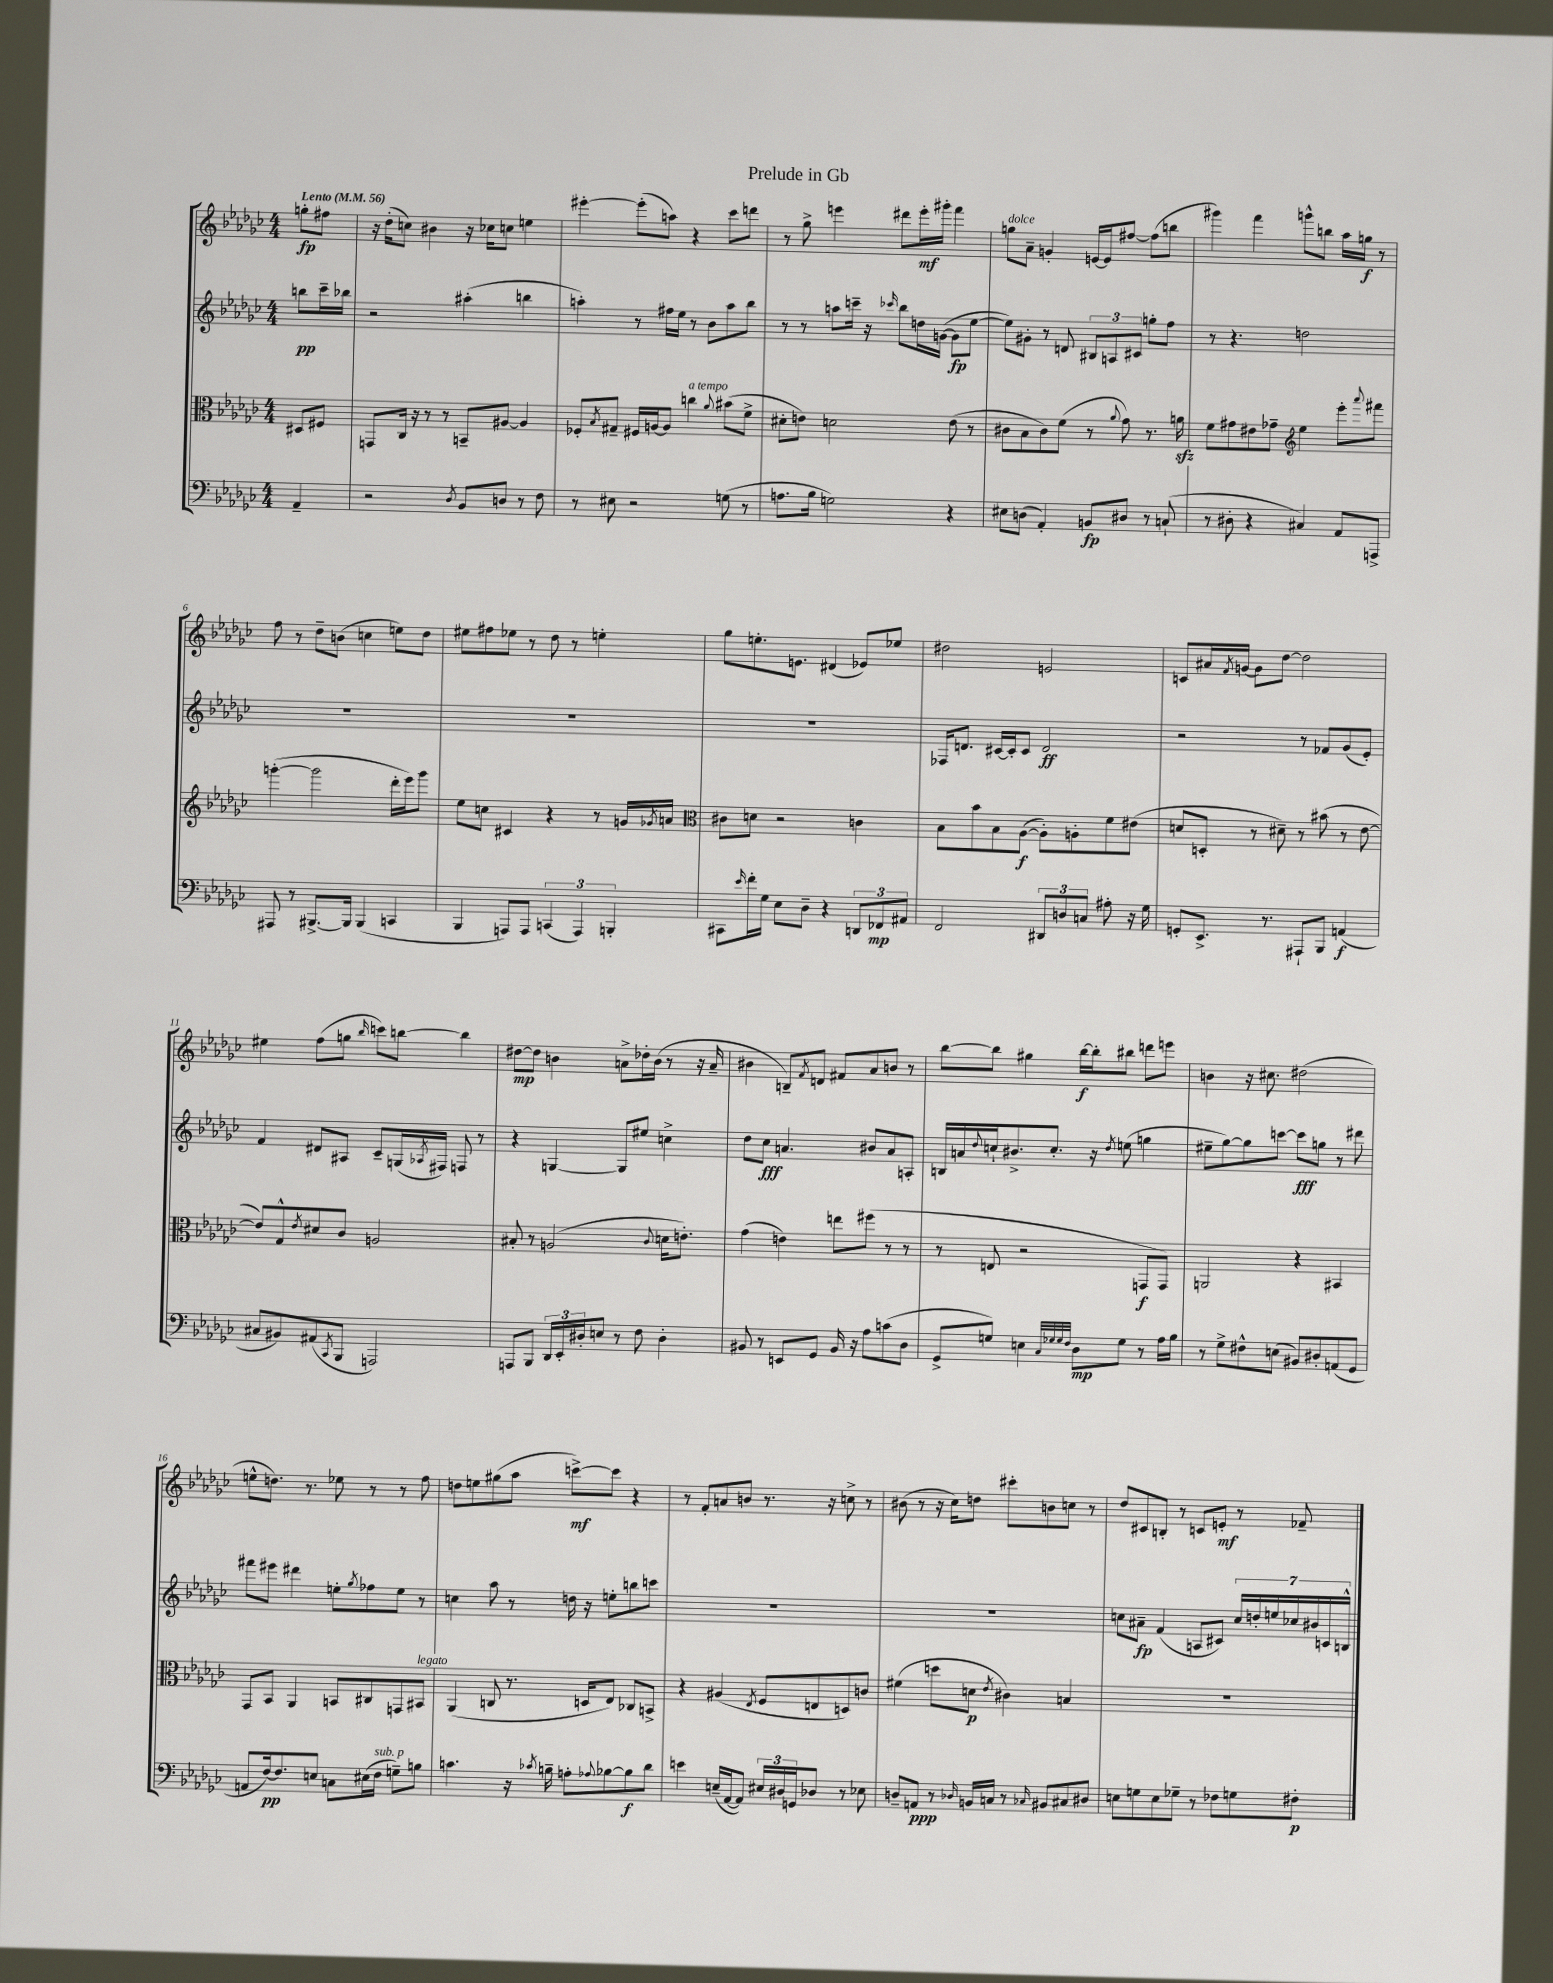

**kern	**dynam	**kern	**dynam	**kern	**dynam	**kern	**dynam
*part4	*part4	*part3	*part3	*part2	*part2	*part1	*part1
*staff4	*staff4	*staff3	*staff3	*staff2	*staff2	*staff1	*staff1
*clefF4	*	*clefC3	*	*clefG2	*	*clefG2	*
*k[b-e-a-d-g-c-]	*	*k[b-e-a-d-g-c-]	*	*k[b-e-a-d-g-c-]	*	*k[b-e-a-d-g-c-]	*
*M4/4	*	*M4/4	*	*M4/4	*	*M4/4	*
*MM56	*	*MM56	*	*MM56	*	*MM56	*
=	=	=	=	=	=	=	=
!	!	!	!	!	!	!LO:TX:a:B:t=Lento	!
4AA-~/	.	8D#X/L	.	8bbn\L	pp	8ggn'\L	fp
.	.	8F#X/J	.	16ccc-~\L	.	8ff#X\J	.
.	.	.	.	16bb-X\JJ	.	.	.
=1	=1	=1	=1	=1	=1	=1	=1
2r	.	8GGn/L	.	2r	.	16r	.
.	.	.	.	.	.	(16dd-'\KL	.
.	.	16C-/Jk	.	.	.	8ccn\J)	.
.	.	16r	.	.	.	.	.
.	.	8r	.	.	.	4b#X\	.
.	.	8r	.	.	.	.	.
8qD-/	.	.	.	.	.	.	.
8BB-/L	.	8BBn~/L	.	(4aa#X'\	.	16r	.
.	.	.	.	.	.	16cc-X\KL	.
8Dn/J	.	[8A#X/J	.	.	.	8ccn\J	.
8r	.	4A#/]	.	4bbn\	.	4een\	.
8F\	.	.	.	.	.	.	.
=2	=2	=2	=2	=2	=2	=2	=2
8r	.	8F-X'/L	.	4aan'\)	.	[4eee#X'\	.
.	.	8qB-/	.	.	.	.	.
8E#X\	.	8G#X~/J	.	.	.	.	.
2r	.	16F#X/LL	.	8r	.	(8eee#'\L]	.
.	.	[16An/J	.	.	.	.	.
.	.	8A/J]	.	16ff#X\LL	.	8aan\J)	.
.	.	.	.	16ee-\JJ	.	.	.
!	!	!LO:TX:a:i:t=a tempo	!	!	!	!	!
.	.	4ccn\	.	8r	.	4r	.
.	.	.	.	8b-\L	.	.	.
.	.	8qqa-/	.	.	.	.	.
(8Gn\	.	(8b#X\L	.	8aa\	.	8ccc-\L	.
8r	.	8f^\J	.	8bb-\J	.	8dddn\J	.
=3	=3	=3	=3	=3	=3	=3	=3
8.An\L	.	8d#X'\L	.	8r	.	8r	.
.	.	8en\J)	.	8r	.	8gg-^\	.
16B-\Jk	.	.	.	.	.	.	.
2Gn\)	.	2dn\	.	8aan\L	.	4eeen\	.
.	.	.	.	16cccn~\Jk	.	.	.
.	.	.	.	16r	.	.	.
.	.	.	.	16qqccc-X/	.	.	.
.	.	.	.	8bb-\L	.	8ddd#X\L	.
.	.	.	.	16ddn\L	.	16eee'\L	mf
.	.	.	.	([16gn\JJ	.	16ggg#X'\JJ	.
4r	.	(8e\	.	8g\L]	fp	4fff\	.
.	.	8r	.	[8ee-\J	.	.	.
=4	=4	=4	=4	=4	=4	=4	=4
!	!	!	!	!	!	!LO:TX:a:i:t=dolce	!
8E#X\L	.	8c#X\L	.	8ee-\L])	.	8ggn\L	.
(8Dn\J	.	8B-\	.	8g#X'\J	.	8a-~\J	.
4AA-'/)	.	8c#\)	.	8r	.	4gn'/	.
.	.	(8f\J	.	8dn/	.	.	.
8BBn/L	fp	8r	.	12B#X/L	.	[16en/LL	.
.	.	.	.	.	.	16e/J]	.
.	.	.	.	12An/	.	.	.
.	.	8qqa-/	.	.	.	.	.
8D#X/J	.	8g-\)	.	.	.	[8ff#X/J	.
.	.	.	.	12c#X/J	.	.	.
8r	.	8.r	.	8ggn'\L	.	(8ff#\L]	.
(8Cn`/	.	.	.	8ff\J	.	8bbn\J	.
.	.	16anzz\	.	.	.	.	.
=5	=5	=5	=5	=5	=5	=5	=5
8r	.	8f\L	.	8r	.	4ggg#X\)	.
8D#X'\	.	8g#X\	.	4.r	.	.	.
4r	.	8e#X\	.	.	.	4fff\	.
.	.	8g-X~\J	.	.	.	.	.
*	*	*clefG2	*	*	*	*	*
4C#X/)	.	4ee-\	.	2ddn\	.	8gggn^^\L	.
.	.	.	.	.	.	8bbn\J	.
8AA-/L	.	8eee-'\L	.	.	.	16aa-\LL	.
.	.	.	.	.	.	16ggn\JJ	f
.	.	8qqaaa-/	.	.	.	.	.
8AAAn^/J	.	8fff#X\J	.	.	.	8r	.
!!LO:LB:g=z
=6	=6	=6	=6	=6	=6	=6	=6
8AAA#X/	.	([4gggn'\	.	1r	.	8ff\	.
8r	.	.	.	.	.	8r	.
[8.BBB#X^/L	.	2ggg\]	.	.	.	8dd-~\L	.
.	.	.	.	.	.	(8bn\J	.
16BBB#/Jk]	.	.	.	.	.	.	.
(4BBB#/	.	.	.	.	.	4ccn\	.
4CCn/	.	16ddd-'\LL	.	.	.	8een\L)	.
.	.	16eee-\J)	.	.	.	.	.
.	.	8ggg\J	.	.	.	8dd-\J	.
=7	=7	=7	=7	=7	=7	=7	=7
4BBB-/	.	8ee-\L	.	1r	.	8ee#X\L	.
.	.	8ccn\J	.	.	.	8ff#X\	.
8AAAn/L)	.	4c#X/	.	.	.	8ee-X\J	.
8AAA/J	.	.	.	.	.	8r	.
(6CCn/	.	4r	.	.	.	8dd-\	.
.	.	.	.	.	.	8r	.
6AAA/)	.	.	.	.	.	.	.
.	.	8r	.	.	.	4een'\	.
6BBBn'/	.	.	.	.	.	.	.
.	.	16gn/LL	.	.	.	.	.
.	.	8qg-X/	.	.	.	.	.
.	.	16an/JJ	.	.	.	.	.
=8	=8	=8	=8	=8	=8	=8	=8
*	*	*clefC3	*	*	*	*	*
8CC#X\L	.	8c#X\L	.	1r	.	8gg-\L	.
16qqe-/	.	.	.	.	.	.	.
16f'\L	.	8dn\J	.	.	.	8.een'\	.
16G-\JJ	.	.	.	.	.	.	.
8E-\L	.	2r	.	.	.	.	.
.	.	.	.	.	.	8.en\J	.
8D-~\J	.	.	.	.	.	.	.
4r	.	.	.	.	.	(4d#X/	.
12DDn/L	.	4cn\	.	.	.	8e-X/L)	.
12FF-X/	mp	.	.	.	.	.	.
.	.	.	.	.	.	8ee-X/J	.
12AA#X/J	.	.	.	.	.	.	.
=9	=9	=9	=9	=9	=9	=9	=9
2FF/	.	8B-\L	.	16F-X/KL	.	2dd#X\	.
.	.	.	.	8.dn/J	.	.	.
.	.	8b-\	.	.	.	.	.
.	.	8B-\	.	[16c#X/LL	.	.	.
.	.	.	.	16c#'/J]	.	.	.
.	.	([8A-\J	f	8c#/J	.	.	.
12DD#X/L	.	8A-'\L])	.	2d/	ff	2en/	.
12Dn/	.	.	.	.	.	.	.
.	.	8An'\	.	.	.	.	.
12Cn/J	.	.	.	.	.	.	.
8A#X'\	.	8f\	.	.	.	.	.
16r	.	(8e#X\J	.	.	.	.	.
16G-\	.	.	.	.	.	.	.
=10	=10	=10	=10	=10	=10	=10	=10
8GGn'/L	.	8dn/L	.	2r	.	8cn/L	.
8.EE-^/J	.	8Dn'/J	.	.	.	16a#X/L	.
.	.	.	.	.	.	8qf/	.
.	.	.	.	.	.	[16gn/JJ	.
.	.	8r	.	.	.	8g\L]	.
8.r	.	.	.	.	.	.	.
.	.	8d#X~\)	.	.	.	[8dd-\J	.
8AAA#X`/L	.	8r	.	8r	.	2dd-\]	.
8BBB-/J	.	(8b#X\	.	8f-X/L	.	.	.
(4AAn/	f	8r	.	(8g-/	.	.	.
.	.	[8e-\	.	8e-'/J)	.	.	.
!!LO:LB:g=z
=11	=11	=11	=11	=11	=11	=11	=11
8C#X/L	.	8e-/L])	.	4f/	.	4ee#X\	.
8BB#X/)	.	8G-^^/	.	.	.	.	.
.	.	8qe-/	.	.	.	.	.
(8AA#X/	.	8d#X/	.	8d#X/L	.	(8ff\L	.
8qCC-/	.	.	.	.	.	.	.
8BBB-/J	.	8c-/J	.	8A#X/J	.	8ggn\J	.
.	.	.	.	.	.	16qqbb-/	.
2AAAn/)	.	2An/	.	8c-~/L	.	8cccn\L)	.
.	.	.	.	(16Gn/L	.	[8bbn\J	.
.	.	.	.	8qA-X/	.	.	.
.	.	.	.	16F#X/JJ)	.	.	.
.	.	.	.	8Fn/	.	4bb\]	.
.	.	.	.	8r	.	.	.
=12	=12	=12	=12	=12	=12	=12	=12
8AAAn/L	.	8B#X'/	.	4r	.	[8dd#X\L	mp
8BBB-/J	.	8r	.	.	.	8dd#\J]	.
24DD-/LL	.	(2An/	.	[4Gn/	.	4bn\	.
24EE-'/	.	.	.	.	.	.	.
24D#X'/J	.	.	.	.	.	.	.
8En/J	.	.	.	.	.	.	.
8r	.	.	.	8G/L]	.	8an^\L	.
8F\	.	.	.	8ee#X/J	.	16dd-X'\L	.
.	.	.	.	.	.	(16b\JJ	.
.	.	8qqc-/	.	.	.	.	.
4D#'\	.	16dn\KL	.	4ccn^\	.	8r	.
.	.	8.en'\J)	.	.	.	.	.
.	.	.	.	.	.	16r	.
.	.	.	.	.	.	16a~/	.
=13	=13	=13	=13	=13	=13	=13	=13
8BB#X/	.	(4g-\	.	8dd-\L	.	4b#X\	.
8r	.	.	.	8cc-\J	fff	.	.
8EEn/L	.	4en\)	.	4.an/	.	8Bn~/L)	.
.	.	.	.	.	.	8qf/	.
8GG-/J	.	.	.	.	.	8dn/J	.
16BB#/	.	8een\L	.	.	.	8f#X/L	.
16r	.	.	.	.	.	.	.
8A-\L	.	(8ff#X\J	.	8b#X/L	.	8a-/	.
(8cn\	.	8r	.	8a/	.	8bn/J	.
8D-\J	.	8r	.	8An'/J	.	8r	.
=14	=14	=14	=14	=14	=14	=14	=14
8GG-^/L	.	8r	.	16Bn/LL	.	[8bb-\L	.
.	.	.	.	16an/	.	.	.
.	.	.	.	8qqdd-/	.	.	.
8Gn/J)	.	8En/	.	16ccn`/J	.	8bb-\J]	.
.	.	.	.	8.b#X^/	.	.	.
4En\	.	2r	.	.	.	4gg#X\	.
.	.	.	.	8.cc'/J	.	.	.
32qqC-/LLL	.	.	.	.	.	.	.
32qqG-X/	.	.	.	.	.	.	.
32qqG-/	.	.	.	.	.	.	.
32qqF/JJJ	.	.	.	.	.	.	.
8D-\L	mp	.	.	.	.	[16bb-\LL	f
.	.	.	.	16r	.	16bb-'\J]	.
.	.	.	.	8qdd-/	.	.	.
8G-\J	.	.	.	(8een\	.	8bb#X\J	.
8r	.	8GGn/L	f	4ggn\	.	8dddn\L	.
16A-\LL	.	8GG/J)	.	.	.	8eeen\J	.
16B-\JJ	.	.	.	.	.	.	.
=15	=15	=15	=15	=15	=15	=15	=15
8r	.	2AAn/	.	8ee#X~\L	.	4bn\	.
8G-^\L	.	.	.	[8gg-\)	.	.	.
8F#X^^\	.	.	.	8gg-\]	.	16r	.
.	.	.	.	.	.	8.cc#X\	.
(8En\J	.	.	.	[8cccn\J	.	.	.
8BB#X/L)	.	4r	.	8ccc\L]	fff	(2dd#X\	.
8D#X'/	.	.	.	8ggn\J	.	.	.
(8AAn/	.	4BB#X/	.	8r	.	.	.
8GG-/J	.	.	.	8ddd#X\	.	.	.
!!LO:LB:g=z
=16	=16	=16	=16	=16	=16	=16	=16
8AAn/L	.	8GG-/L	.	8fff#X\L	.	8een^^\L	.
[16F/k)	pp	8BB-/J	.	8eee#X\J	.	8.ddn\J)	.
8.F/]	.	.	.	.	.	.	.
.	.	4AA-/	.	4ddd#X\	.	.	.
.	.	.	.	.	.	8.r	.
8En/J	.	.	.	.	.	.	.
8Cn\L	.	8BBn/L	.	8een'\L	.	8ee-X\	.
.	.	.	.	8qgg-/	.	.	.
(16E#X\L	.	8C#X/	.	8ff-X\	.	8r	.
!LO:TX:a:i:t=sub. p	!	!	!	!	!	!	!
16F\JJ	.	.	.	.	.	.	.
8Gn~\L)	.	8GGn/	.	8ee\J	.	8r	.
!	!	!LO:TX:a:i:t=legato	!	!	!	!	!
8Bn\J	.	8BB#X/J	.	8r	.	8ff\	.
=17	=17	=17	=17	=17	=17	=17	=17
4.cn\	.	(4AA-/	.	4ccn\	.	8ddn\L	.
.	.	.	.	.	.	8een\	.
.	.	8Cn/	.	8aa-\	.	(8gg#X\	.
16r	.	8.r	.	8r	.	8aa-\J	.
8qc-X/	.	.	.	.	.	.	.
16Bn~\	.	.	.	.	.	.	.
8An'\L	.	.	.	16ddn\	.	[8cccn^\L)	mf
.	.	16Dn/KL	.	16r	.	.	.
8qqA-X/	.	.	.	.	.	.	.
[8B-X\	.	8E-/J)	.	8een'\L	.	8ccc\J]	.
8B-\]	f	8C-X/L	.	8bbn\	.	4r	.
8d-\J	.	8BBn^/J	.	8cccn\J	.	.	.
=18	=18	=18	=18	=18	=18	=18	=18
4en\	.	4r	.	1r	.	8r	.
.	.	.	.	.	.	8f'/L	.
(16En~/LL	.	(4A#X/	.	.	.	8an/	.
[16AA-/J	.	.	.	.	.	.	.
8AA-/J])	.	.	.	.	.	8bn/J	.
.	.	8qE-/	.	.	.	.	.
24E#X/LL	.	8F/L	.	.	.	8.r	.
24D#X/	.	.	.	.	.	.	.
24GGn/J	.	.	.	.	.	.	.
8D-X/J	.	8En/	.	.	.	.	.
.	.	.	.	.	.	16r	.
8r	.	8Dn/)	.	.	.	8ccn^\	.
8E-X\	.	8cn/J	.	.	.	8r	.
=19	=19	=19	=19	=19	=19	=19	=19
8Dn~/L	.	(4f#X\	.	1r	.	(8b#X\	.
8AAn/J	ppp	.	.	.	.	8r	.
8r	.	8ddn\L	.	.	.	16r	.
.	.	.	.	.	.	16cc-\KL)	.
16qqD-X/	.	.	.	.	.	.	.
16BBn/LL	.	8dn\J	p	.	.	8ddn\J	.
16Cn/JJ	.	.	.	.	.	.	.
.	.	8qe-/	.	.	.	.	.
8r	.	4c#X\)	.	.	.	8ccc#X'\L	.
16qqC-X/	.	.	.	.	.	.	.
8BB#X/L	.	.	.	.	.	8bn\	.
8C#X/	.	4Bn/	.	.	.	8ccn\J	.
8D#X/J	.	.	.	.	.	8r	.
=20	=20	=20	=20	=20	=20	=20	=20
8En\L	.	1r	.	8ccn\L	.	8dd-/L	.
8Gn\	.	.	.	8a#X~\J	fp	8c#X/	.
8E\	.	.	.	(4f/	.	8Bn'/J	.
8G-X~\J	.	.	.	.	.	8r	.
8r	.	.	.	8An/L	.	8cn/L	.
8F-X\L	.	.	.	8c#X/J)	.	8en'/J	mf
8Gn\	.	.	.	28cc/LL	.	8r	.
.	.	.	.	28ddn'/	.	.	.
.	.	.	.	28een/	.	.	.
.	.	.	.	28cc-X/	.	.	.
8F#X'\J	p	.	.	.	.	8f-X~/	.
.	.	.	.	28b#X/	.	.	.
.	.	.	.	28cn/	.	.	.
.	.	.	.	28Bn^^/JJ	.	.	.
==	==	==	==	==	==	==	==
*-	*-	*-	*-	*-	*-	*-	*-
